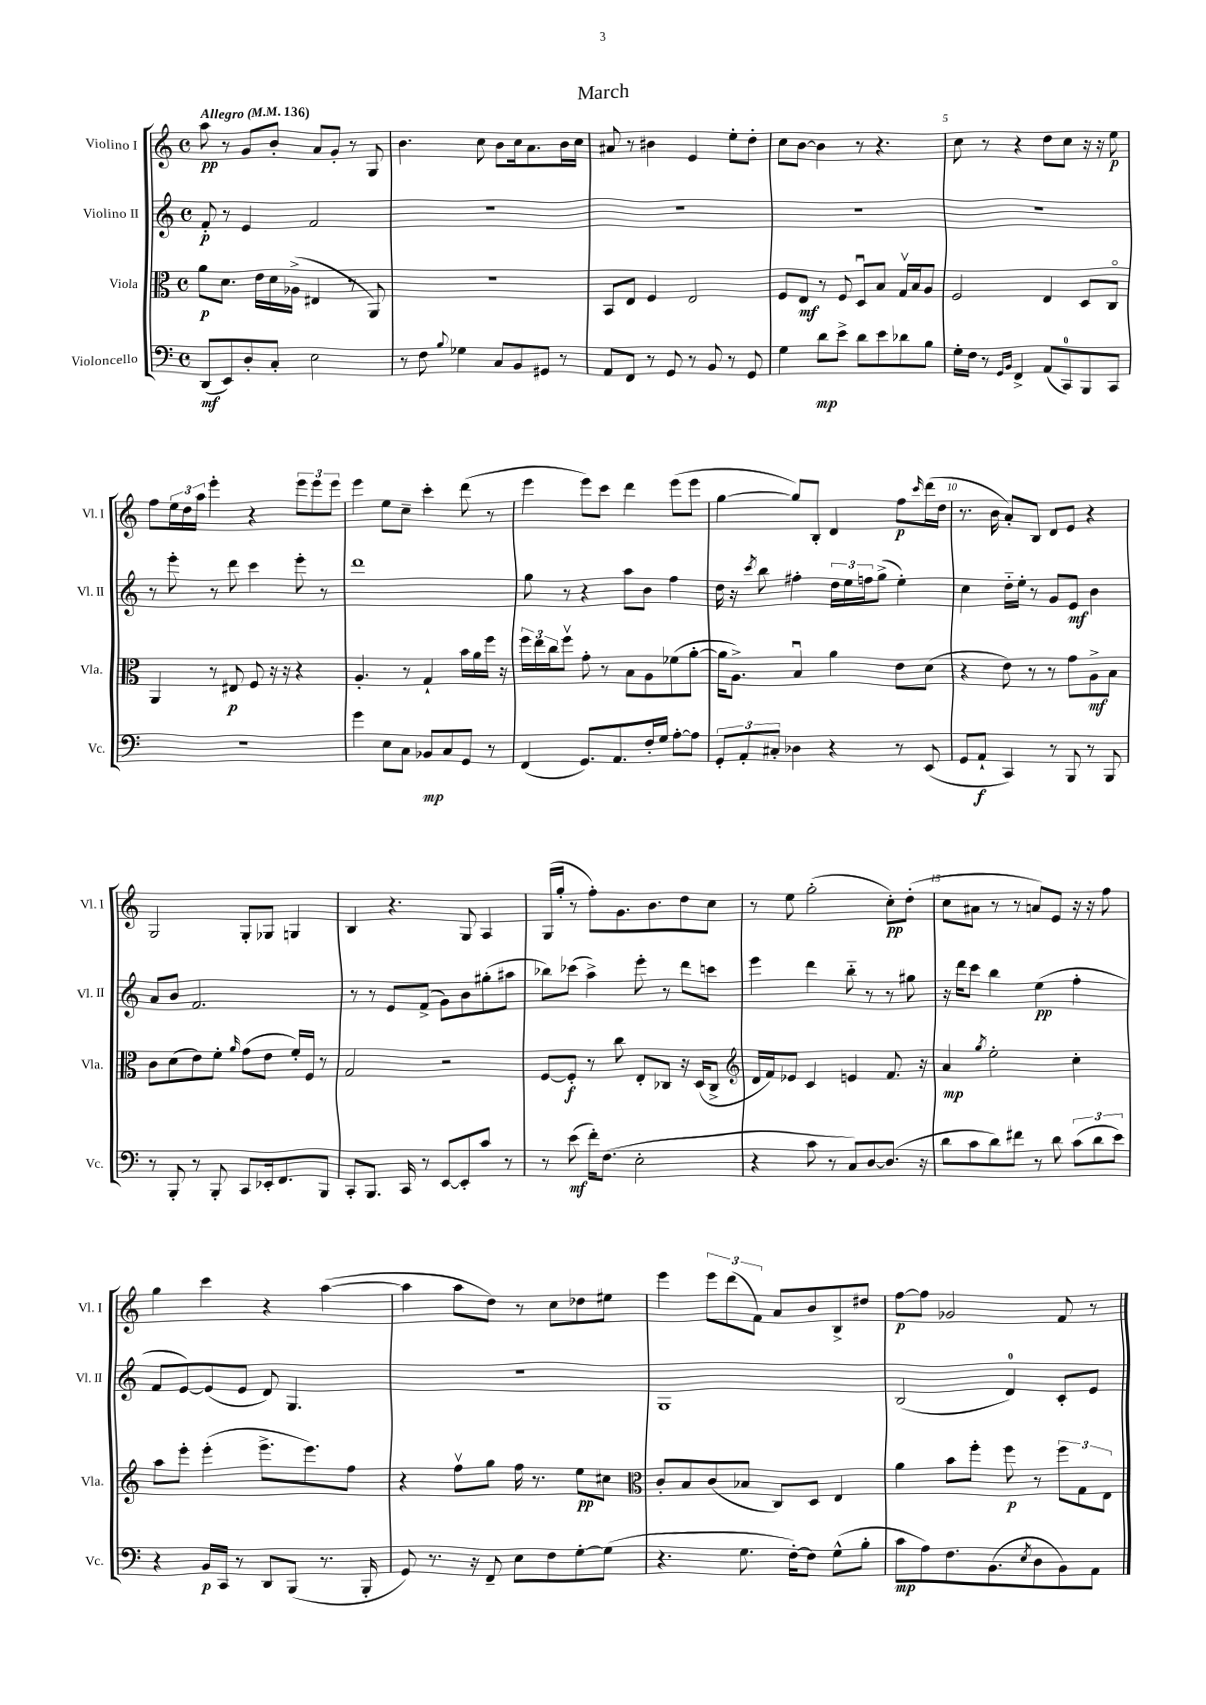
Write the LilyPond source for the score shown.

\header { title = "March" }
<<
\new StaffGroup <<
\new Staff = "s0" \with { instrumentName = "Violino I" shortInstrumentName = "Vl. I" } {
    \clef treble \key c \major \defaultTimeSignature \time 4/4 \tempo "Allegro" 4 = 136
    a''8\pp r8 g'8 b'8-. a'8 g'8-. r8 g8 |
    b'4. c''8 b'8 c''16 a'8. b'16 c''16 |
    ais'8 r8 bis'4 e'4 e''8-. d''8-. |
    c''8 b'8~ b'4 r8 r4. |
    c''8 r8 r4 d''8 c''8 r16 r16 e''8\p |
    f''8 \tuplet 3/2 { e''16 d''16 a''16 } e'''4-. r4 \tuplet 3/2 { e'''8 e'''8 e'''8 } |
    e'''4 e''8 c''8-- c'''4-. d'''8( r8 |
    e'''4 e'''8) c'''8 d'''4 e'''8( e'''8 |
    g''4~ g''8) b8-. d'4 f''8\p \grace { c'''16 } d'''16( d''16 |
    r8. b'16 a'8-.) b8 d'8 e'8 r4 |
    g2 g8-. ges8 g4 |
    b4 r4. g8 a4 |
    g16( g''16-. r8 f''8-.) g'8. b'8. d''8 c''8 |
    r8 e''8 g''2-.( c''8-.\pp) d''8-.( |
    c''8 ais'8 r8 r8 a'8) e'8 r16 r16 f''8 |
    g''4 c'''4 r4 a''4~( |
    a''4 a''8 d''8) r8 c''8 des''8 eis''8 |
    e'''4 \tuplet 3/2 { e'''8 d'''8( f'8) } a'8 b'8 b8-> dis''8 |
    f''8~\p f''8 ges'2 f'8 r8 \bar "|." |
}
\new Staff = "s1" \with { instrumentName = "Violino II" shortInstrumentName = "Vl. II" } {
    \clef treble \key c \major \defaultTimeSignature \time 4/4
    f'8-.\p r8 e'4 f'2 |
    R1 |
    R1 |
    R1 |
    R1 |
    r8 e'''8-. r8 d'''8 c'''4 e'''8-. r8 |
    d'''1 |
    g''8 r8 r4 a''8 b'8 f''4 |
    d''16 r16 \acciaccatura { c'''8 } b''8 fis''4-. \tuplet 3/2 { d''16 e''16 f''16 } g''8->( e''4-.) |
    c''4 d''16-_ e''16-. r8 g'8 e'8\mf b'4 |
    a'8 b'8 f'2. |
    r8 r8 e'8 f'8->( g'8) b'8 gis''8-.( ais''8 |
    bes''8) ces'''8( a''4->) e'''8-. r8 d'''8 c'''8 |
    e'''4 d'''4 b''8-_ r8 r8 gis''8 |
    r16 d'''16 c'''8 b''4 e''4\pp( f''4-. |
    f'8 e'8~) e'8( e'8 d'8) g4. |
    R1 |
    g1 |
    b2( d'4-0) c'8-. e'8 \bar "|." |
}
\new Staff = "s2" \with { instrumentName = "Viola" shortInstrumentName = "Vla." } {
    \clef alto \key c \major \defaultTimeSignature \time 4/4
    a'8\p d'8. e'16 d'16 aes16->( eis4 r8 a,8) |
    R1 |
    b,8 e8 f4 e2 |
    f8 e8\mf r8 f8 d8\downbow b8 g16\upbow b16 a8 |
    f2 e4 d8 c8\flageolet |
    a,4 r8 eis8\p f8 r16 r16 r4 |
    a4.-. r8 g4-! b'16 a'16 f''16 r16 |
    \tuplet 3/2 { f''16 e''16 c''16 } f''8\upbow g'8-. r8 b8 a8 fes'8( a'8~-. |
    a'16 a8.->) b4\downbow a'4 e'8 d'8( |
    r4 e'8) r8 r8 g'8 a8->\mf b8 |
    c'8 d'8( e'8) f'8-. \grace { a'16 } g'8( e'8 f'16-.) f16 r8 |
    g2 r2 |
    f8~ f8-.\f r8 c''8 e8-. ces8 r16 d16( ces8-> |
    \clef treble d'16 f'16) ees'8 c'4 e'4 f'8. r16 |
    a'4\mp \acciaccatura { g''8 } e''2-. c''4-. |
    a''8 e'''8-. e'''4-.( e'''8.-> e'''8.) f''8 |
    r4 f''8\upbow g''8 f''16 r8. e''8\pp cis''8 |
    \clef alto c'8-. b8 c'8( bes8 c8) d8 e4 |
    a'4 b'8 f''8-. f''8\p r8 \tuplet 3/2 { f''8 g8 e8 } \bar "|." |
}
\new Staff = "s3" \with { instrumentName = "Violoncello" shortInstrumentName = "Vc." } {
    \clef bass \key c \major \defaultTimeSignature \time 4/4
    d,8\mf( e,8) d8-. c8-. e2 |
    r8 f8 \appoggiatura { b8 } ges4 c8 b,8 gis,8 r8 |
    a,8 f,8 r8 g,8 r8 b,8 r8 g,8 |
    g4 d'8\mp e'8-> d'8 e'8 des'8 b8 |
    g16-. f16 r8 \grace { g,16 b,16 } f,4-> a,8( c,8-0) b,,8 c,8 |
    R1 |
    g'4 e8 c8 bes,8\mp c8 g,8 r8 |
    f,4( g,8.) a,8. f16-. g16 a8~-. a8 |
    \tuplet 3/2 { g,8-. a,8-. cis8-. } des4 r4 r8 e,8( |
    g,8 a,8-!\f c,4) r8 b,,8 r8 b,,8 |
    r8 b,,8-. r8 b,,8-. c,8 ees,16-. f,8. b,,8 |
    c,8-. b,,8. c,16 r8 e,8~ e,8-. c'8 r8 |
    r8 e'8\mf( f'16-.) f8.( e2-. |
    r4 c'8 r8 c8) d8~ d8.( r16 |
    d'8 c'8 d'8) fis'8 r8 d'8 \tuplet 3/2 { c'8( d'8 e'8) } |
    r4 b,16\p c,16 r8 d,8 b,,8( r8. b,,16-. |
    g,8) r8. r16 f,8-- e8 f8 g8~-. g8( |
    r4. g8. f16~-.) f8 g8-^( b8-. |
    c'8\mp a8) f8. b,8.( \acciaccatura { e8 } d8 b,8) a,8 \bar "|." |
}
>>
>>
\layout { \context { \Score \override BarNumber.break-visibility = ##(#f #t #t) barNumberVisibility = #(every-nth-bar-number-visible 5) } }
